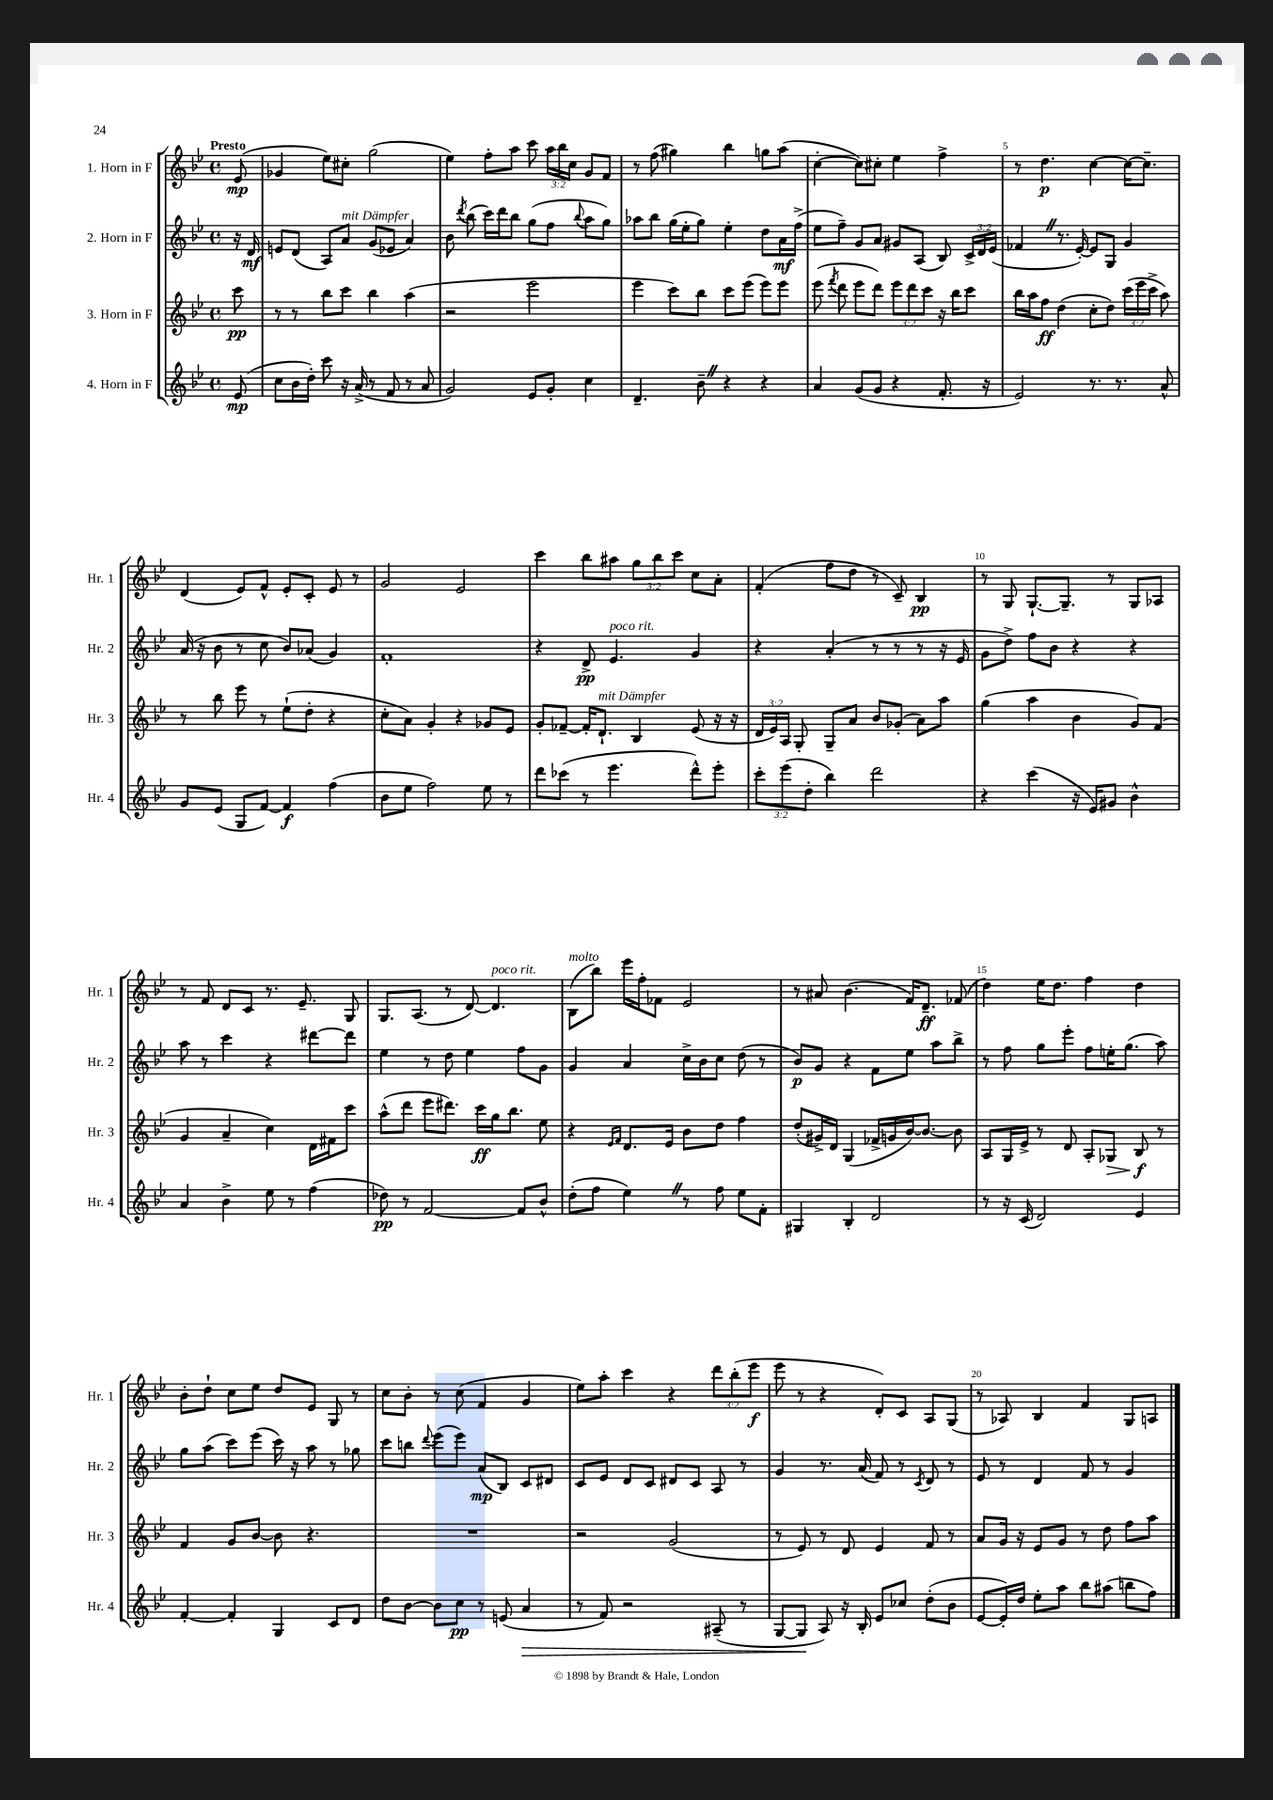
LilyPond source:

<<
\new StaffGroup <<
\new Staff = "s0" \with { instrumentName = "1. Horn in F" shortInstrumentName = "Hr. 1" } {
    \clef treble \key bes \major \defaultTimeSignature \time 4/4 \override Staff.TupletNumber.text = #tuplet-number::calc-fraction-text \partial 8 \tempo "Presto"
    \autoBeamOff ees'8\mp( |
    ges'4 ees''8[) cis''8]-. g''2( |
    ees''4) f''8[-. a''8] c'''8 \tuplet 3/2 { a''16[ bes''16 c''16] } g'8[ f'8] |
    r8 f''8( gis''4) bes''4 g''8[ a''8]( |
    c''4~-. c''8[) cis''8]-. ees''4 f''4-> |
    r8 d''4.\p c''4~ c''16[~ c''8.]-- |
    d'4( ees'8[) f'8]-^ ees'8[-. c'8]-. ees'8 r8 |
    g'2 ees'2 |
    c'''4 bes''8[ ais''8] \tuplet 3/2 { g''8[ bes''8 c'''8] } c''8[ a'8]-. |
    f'4-.( f''8[ d''8] r8 c'8--) bes4\pp |
    r8 g8 g8.[~-! g8.]-- r8 g8[ aes8] |
    r8 f'8 d'8[ c'8] r8. ees'8.-- g8 |
    g8.[ a8.]( r8 d'8~) d'4.^\markup { \italic "poco rit." } |
    bes8[^\markup { \italic "molto" }( bes''8]) ees'''16[ f''16-. fes'8] ees'2 |
    r8 ais'8 bes'4.( f'16[) d'8.]--\ff fes'8( |
    d''4) ees''16[ d''8.] f''4 d''4 |
    bes'8[-. d''8]-! c''8[ ees''8] d''8[ ees'8] g8 r8 |
    c''8[ bes'8]-. r8 c''8( f'4 g'4 |
    ees''8[) a''8]-. c'''4 r4 \tuplet 3/2 { d'''8[ bes''8-.( ees'''8]\f } |
    ees'''8 r8 r4 d'8[-.) c'8] a8[ g8]( |
    r8 aes8) bes4 f'4 g8[ a8] \bar "|." |
}
\new Staff = "s1" \with { instrumentName = "2. Horn in F" shortInstrumentName = "Hr. 2" } {
    \clef treble \key bes \major \defaultTimeSignature \time 4/4 \override Staff.TupletNumber.text = #tuplet-number::calc-fraction-text \partial 8
    \autoBeamOff r16 d'16\mf |
    e'8[ d'8]( a8[) a'8]^\markup { \italic "mit Dämpfer" } g'8[( ees'8] a'4) |
    bes'8 \acciaccatura { d'''8 } bes''8( c'''16[) d'''16 bes''8] g''8[( f''8] \appoggiatura { bes''8 } a''8[ g''8]) |
    aes''8[ bes''8] g''16[( ees''16-. g''8]) ees''4-. d''8[ a'16\mf f''16]->( |
    ees''8[ f''8]--) g'8[ a'8] gis'8[ a8]( bes8) \tuplet 3/2 { c'16[-> d'16 ees'16]( } |
    fes'4 \once \override BreathingSign.text = \markup { \musicglyph "scripts.caesura.straight" } \breathe r8. ees'16~-.) ees'8[ g8] g'4 |
    a'16( r16 bes'8 r8 c''8 bes'8[) aes'8]( g'4) |
    f'1-. |
    r4 d'8->\pp ees'4.^\markup { \italic "poco rit." } g'4 |
    r4 a'4-.( r8 r8 r8 r16 ees'16 |
    g'8[ d''8]->) f''8[ bes'8] r4 r4 |
    a''8 r8 c'''4 r4 dis'''8[~ dis'''8] |
    ees''4 r8 d''8 ees''4 f''8[ g'8] |
    g'4 a'4 c''16[-> bes'16 c''8] d''8( r8 |
    bes'8[\p) g'8] r4 f'8[ ees''8] a''8[ bes''8]-> |
    r8 f''8 g''8[ ees'''8]-. f''8[ e''16-. g''8.]( a''8) |
    g''8[ a''8]( c'''8[) ees'''8]( c'''16) r16 a''8 r8 ges''8 |
    c'''8[ b''8] \appoggiatura { d'''8 } ees'''8[( ees'''8]) a'8[\mp( bes8]) c'8[ dis'8] |
    c'8[ ees'8] d'8[ c'8] dis'8[ c'8] a8 r8 |
    g'4 r8. a'16( f'8) r8 \acciaccatura { c'8 } d'8 r8 |
    ees'8 r8 d'4 f'8 r8 g'4 \bar "|." |
}
\new Staff = "s2" \with { instrumentName = "3. Horn in F" shortInstrumentName = "Hr. 3" } {
    \clef treble \key bes \major \defaultTimeSignature \time 4/4 \override Staff.TupletNumber.text = #tuplet-number::calc-fraction-text \partial 8
    \autoBeamOff c'''8\pp |
    r8 r8 bes''8[ c'''8] bes''4 a''4( |
    r2 ees'''2 |
    ees'''4 c'''8[) bes''8] c'''8[ ees'''8]( ees'''8[) ees'''8] |
    ees'''8( \acciaccatura { f'''8 } d'''8 ees'''8[ d'''8]) \tuplet 3/2 { ees'''8[ d'''8 c'''8] } r16 bes''16[ c'''8] |
    bes''16[ a''16 f''8]\ff d''4( c''8[-. d''8]) \tuplet 3/2 { c'''16[( ees'''16 c'''16]-> } a''8) |
    r8 bes''8 ees'''8 r8 ees''8[-!( d''8]-. r4 |
    c''8[-. a'8]) g'4-. r4 ges'8[ ees'8] |
    g'8[-. fes'8]~-- fes'16[-. d'8.]-!^\markup { \italic "mit Dämpfer" } bes4 ees'8( r16 r16 |
    \tuplet 3/2 { d'16[ ees'16) a16] } g8-. g8[-- a'8] bes'8[ ges'8]-.( a'8[) a''8] |
    g''4( a''4 bes'4 g'8[) f'8]( |
    g'4 a'4-- c''4) d'16[ fis'16 c'''8] |
    a''8[-^( d'''8] ees'''8[ dis'''8.]) c'''16[\ff g''16 bes''8.] ees''8 |
    r4 \grace { ees'16[ f'16] } d'8.[ ees'16] bes'8[ d''8] f''4 |
    d''8[-.( gis'16->) d'16] g4( fes'16[-> g'16 bes'16~) bes'8.]~ bes'8 |
    a8[ g16 ees'16]-> r8 d'8 a8[-. ges8]\> bes8\f\! r8 |
    f'4 g'8[ bes'8]~ bes'8 r4. |
    R1 |
    r2 g'2( |
    r8 ees'8) r8 d'8 ees'4 f'8 r8 |
    a'8[ g'16] r16 ees'8[ g'8] r8 d''8 f''8[ a''8] \bar "|." |
}
\new Staff = "s3" \with { instrumentName = "4. Horn in F" shortInstrumentName = "Hr. 4" } {
    \clef treble \key bes \major \defaultTimeSignature \time 4/4 \override Staff.TupletNumber.text = #tuplet-number::calc-fraction-text \partial 8
    \autoBeamOff ees'8\mp( |
    c''8[ bes'16 d''16]-.) c'''8 r16 a'16->( r8 f'8 r8 a'8 |
    g'2) ees'8[ g'8]-. c''4 |
    d'4.-- bes'8-- \once \override BreathingSign.text = \markup { \musicglyph "scripts.caesura.straight" } \breathe r4 r4 |
    a'4 g'8[( g'8] r4 f'8.-. r16 |
    ees'2) r8. r8. a'8-^ |
    g'8[ ees'8]( g8[ f'8]~) f'4\f f''4( |
    bes'8[ ees''8] f''2) ees''8 r8 |
    d'''8[ ces'''8]( r8 ees'''4. d'''8[-^) ees'''8]-. |
    \tuplet 3/2 { c'''8[-. ees'''8( d''8]-. } bes''4) d'''2 |
    r4 c'''4( r16 ees'16[) gis'8] bes'4-^ |
    a'4 bes'4-> ees''8 r8 f''4( |
    des''8\pp) r8 f'2~ f'8[ bes'8]-^ |
    d''8[-.( f''8] ees''4) \once \override BreathingSign.text = \markup { \musicglyph "scripts.caesura.straight" } \breathe r8 f''8 ees''8[ f'8]-. |
    gis4 bes4-. d'2 |
    r8 r16 c'16( d'2) ees'4 |
    f'4~-. f'4-. g4 c'8[ d'8] |
    d''8[ bes'8]~ bes'8[ c''8]\pp r8 e'8( a'4\> |
    r8 f'8) r2 ais8--( r8 |
    g8[~ g8]\! a8) r16 bes16-. ees'8[ ces''8] d''8[-.( bes'8] |
    ees'8[~ ees'16-.) d''16] ees''8[-. a''8] bes''8[ ais''8]( b''8[ f''8]) \bar "|." |
}
>>
>>
\layout { \context { \Score \override BarNumber.break-visibility = ##(#f #t #t) barNumberVisibility = #(every-nth-bar-number-visible 5) } }
